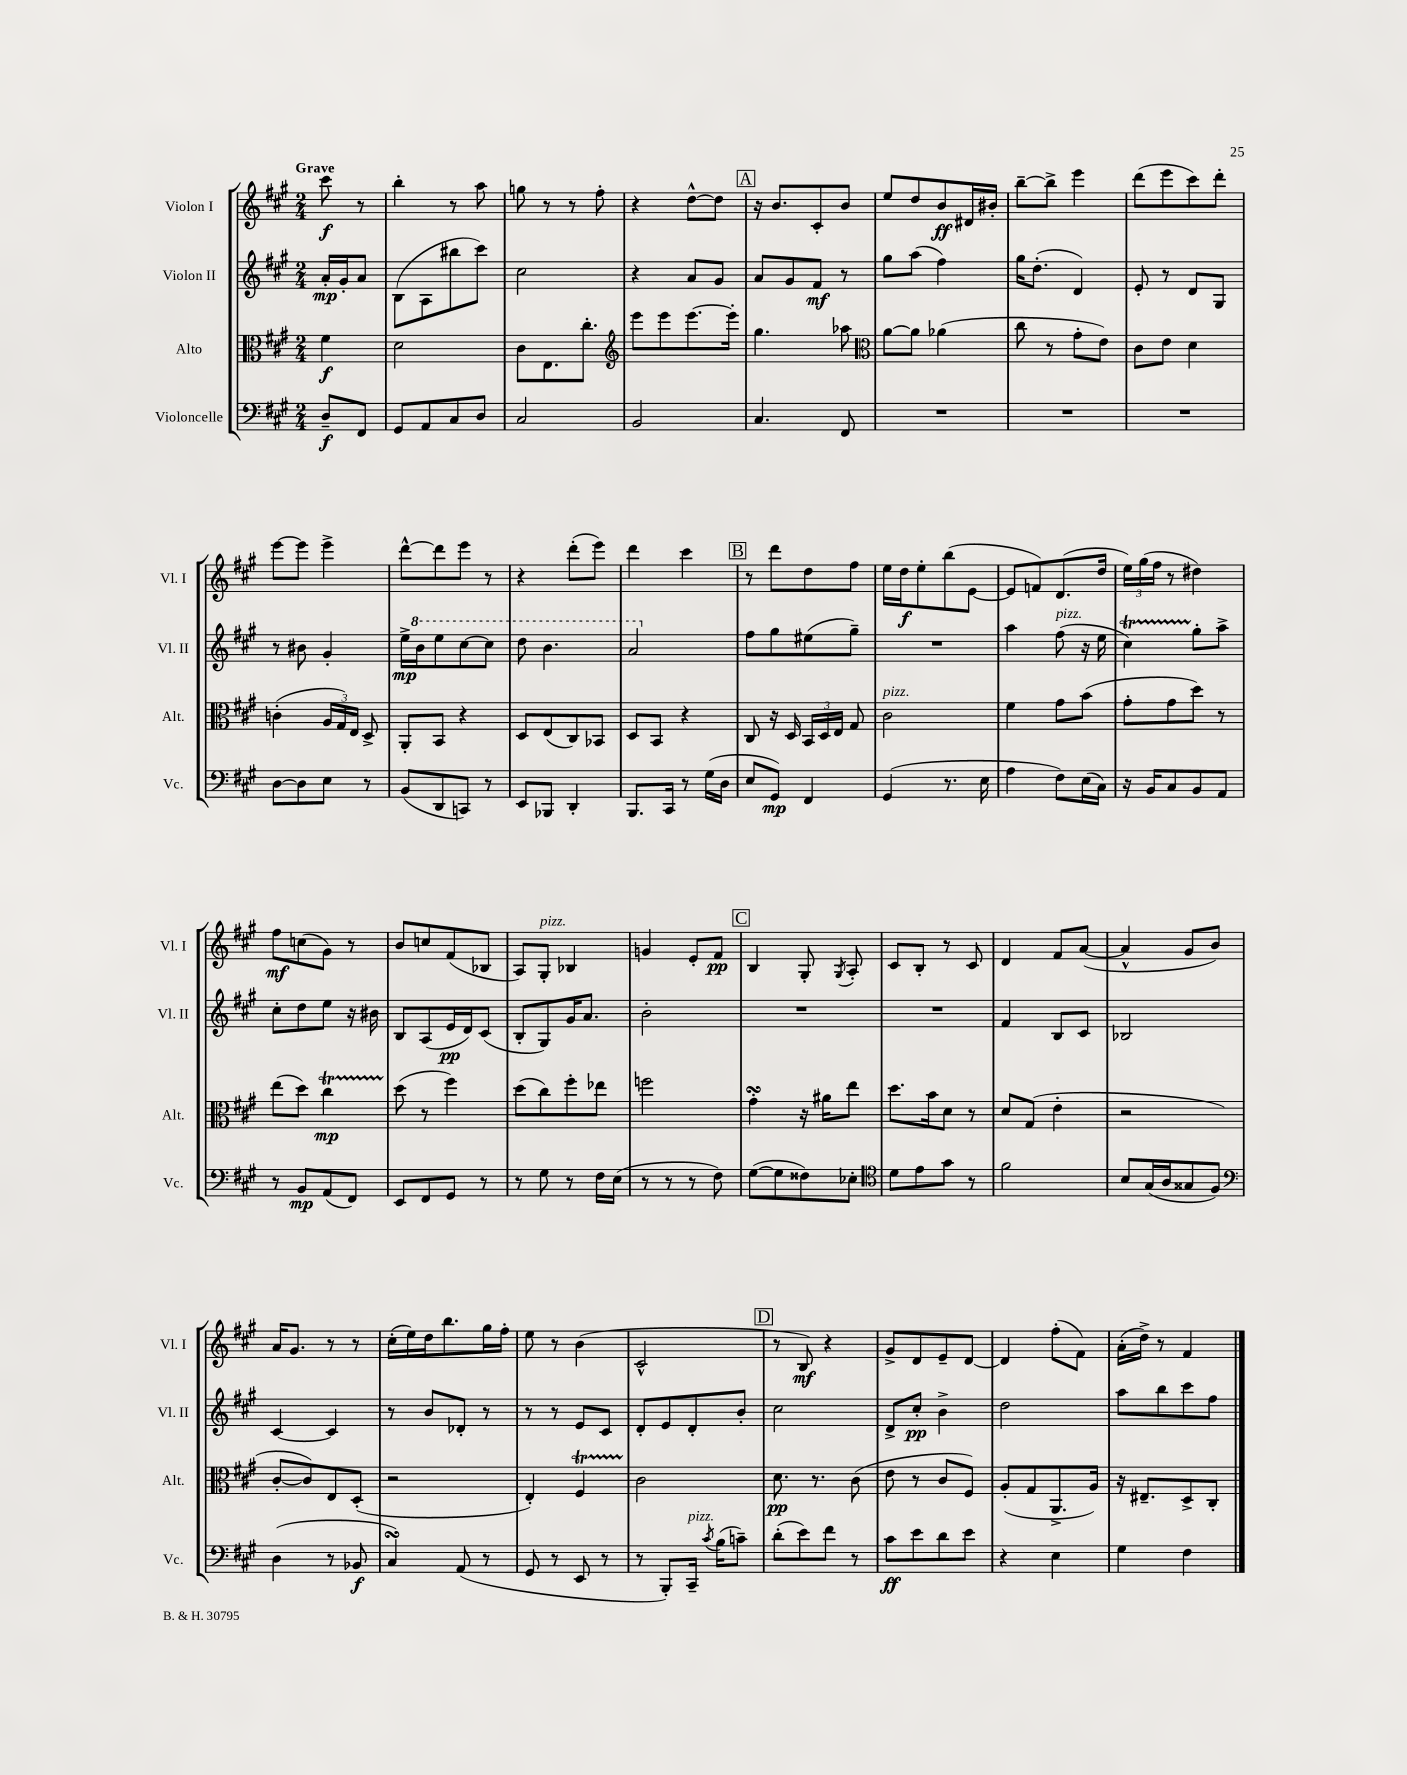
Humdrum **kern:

**kern	**kern	**kern	**kern
*staff4	*staff3	*staff2	*staff1
*clefF4	*clefC3	*clefG2	*clefG2
*k[f#c#g#]	*k[f#c#g#]	*k[f#c#g#]	*k[f#c#g#]
*M2/4	*M2/4	*M2/4	*M2/4
8D~	4f#	16a'	8ccc#
.	.	16g#'	.
8FF#	.	8a	8r
=	=	=	=
8GG#	2d	(8B	4bb'
8AA	.	8A	.
8C#	.	8bb#	8r
8D	.	8ccc#)	8aa
=	=	=	=
2C#	8c#	2cc#	8gg
.	8.E	.	8r
.	.	.	8r
.	8.cc#'	.	.
.	.	.	8ff#'
=	=	=	=
*	*clefG2	*	*
2BB	8eee	4r	4r
.	8eee	.	.
.	[8.eee	8a	[8dd^^
.	.	8g#	8dd]
.	16eee']	.	.
=	=	=	=
4.C#	4.gg#	8a	16r
.	.	.	8.b
.	.	8g#	.
.	.	8f#	8c#'
8FF#	8aa-	8r	8b
=	=	=	=
*	*clefC3	*	*
2r	[8a	8gg#	8ee
.	8a]	(8aa	8dd
.	(4a-	4ff#)	8b
.	.	.	16d#
.	.	.	16b#'
=	=	=	=
2r	8cc#	16gg#	[8bb~
.	.	(8.dd'	.
.	8r	.	8bb^]
.	8g#'	4d)	4eee
.	8e)	.	.
=	=	=	=
2r	8c#	8e'	(8ddd
.	8e	8r	8eee
.	4d	8d	8ccc#)
.	.	8G#	8ddd'
=	=	=	=
[8D	(4c'	8r	[8eee
8D]	.	8b#	8eee]
8E	24A	4g#'	4eee^
.	24G#)	.	.
.	24E	.	.
8r	8D^	.	.
=	=	=	=
(8BB	8AA'	16ee^	[8ddd^^
.	.	16bb	.
8DD	8BB	8eee	8ddd]
8CC)	4r	[8ccc#	8eee
8r	.	8ccc#]	8r
=	=	=	=
8EE	8D	8ddd	4r
8BBB-	(8E	4.bb	.
4DD'	8C#)	.	(8ddd'
.	8BB-	.	8eee)
=	=	=	=
8.BBB	8D	2aa	4ddd
.	8BB	.	.
16CC#	.	.	.
8r	4r	.	4ccc#
(16G#	.	.	.
16D	.	.	.
=	=	=	=
8E	8C#	8ff#	8r
8GG#)	16r	8gg#	8ddd
.	16D	.	.
4FF#	24BB	(8ee#	8dd
.	24D	.	.
.	24E	.	.
.	8G#	8gg#~)	8ff#
=	=	=	=
(4GG#	2c#	2r	16ee
.	.	.	16dd
.	.	.	8ee'
8.r	.	.	(8bb
.	.	.	[8e
16E	.	.	.
=	=	=	=
4A	4f#	4aa	8e]
.	.	.	8f)
8F#)	8g#	(8ff#	(8.d
(16E	(8b	16r	.
16C#)	.	16ee	16dd
=	=	=	=
16r	8g#'	4cc#)	24ee)
.	.	.	(24gg#
16BB	.	.	.
.	.	.	24ff#
8C#	8g#	.	8r
8BB	8dd)	8gg#'	4dd#)
8AA	8r	8aa^	.
=	=	=	=
8r	(8ee	8cc#'	8ff#
8BB	8dd)	8dd	(8cc
(8AA	4cc#	8ee	8g#)
8FF#)	.	16r	8r
.	.	16b#	.
=	=	=	=
8EE	(8dd	8B	8b
8FF#	8r	(8A	8cc
8GG#	4ff#)	16e	(8f#
.	.	16d)	.
8r	.	(8c#	8B-
=	=	=	=
8r	(8dd	8B'	8A)
8G#	8cc#)	8G#)	8G#'
8r	8ff#'	16g#	4B-
.	.	8.a	.
16F#	8ee-	.	.
(16E	.	.	.
=	=	=	=
8r	2ff	2b'	4g
8r	.	.	.
8r	.	.	8e'
8F#)	.	.	8f#
=	=	=	=
([8G#	4g#'	2r	4B
8G#]	.	.	.
8F##)	16r	.	8G#'
.	16a#	.	.
.	.	.	8qG#
8E-'	8ee	.	8A'
=	=	=	=
*clefC4	*	*	*
8d	8.dd	2r	8c#
8e	.	.	8B'
.	16b	.	.
8g#	8d	.	8r
8r	8r	.	8c#
=	=	=	=
2f#	8d	4f#	4d
.	(8G#	.	.
.	4e'	8B	8f#
.	.	8c#	([8a
=	=	=	=
8B	2r	2B-	4a^^]
(16G#	.	.	.
16A	.	.	.
8G##	.	.	8g#
8F#)	.	.	8b)
=	=	=	=
*clefF4	*	*	*
(4D	[8c#'	[4c#	16a
.	.	.	8.g#
.	8c#])	.	.
8r	8E	4c#]	8r
8BB-	(8D'	.	8r
=	=	=	=
4C#)	2r	8r	(16cc#'
.	.	.	16ee)
.	.	8b	16dd
.	.	.	8.bb
(8AA	.	8d-'	.
8r	.	8r	16gg#
.	.	.	16ff#'
=	=	=	=
8GG#	4E')	8r	8ee
8r	.	8r	8r
8EE	4F#	8e	(4b
8r	.	8c#	.
=	=	=	=
8r	2c#	8d'	2c#^^
8BBB')	.	8e	.
16CC#~	.	8d'	.
8qc#	.	.	.
(16B	.	.	.
8c~)	.	8b'	.
=	=	=	=
(8d'	8.d	2cc#	8r
8e)	.	.	8B)
.	8.r	.	.
8f#	.	.	4r
8r	(8c#	.	.
=	=	=	=
8c#	8e	8d^	8g#^
8e	8r	8cc#'	8d
8d	8c#	4b^	8e~
8e	8F#)	.	[8d
=	=	=	=
4r	(8A'	2dd	4d]
.	8G#	.	.
4E	8.AA^	.	(8ff#'
.	.	.	8f#)
.	16A)	.	.
=	=	=	=
4G#	16r	8aa	(16a'
.	8.E#~	.	16dd^)
.	.	8bb	8r
4F#	8D^	8ccc#	4f#
.	8C#'	8ff#	.
==	==	==	==
*-	*-	*-	*-
